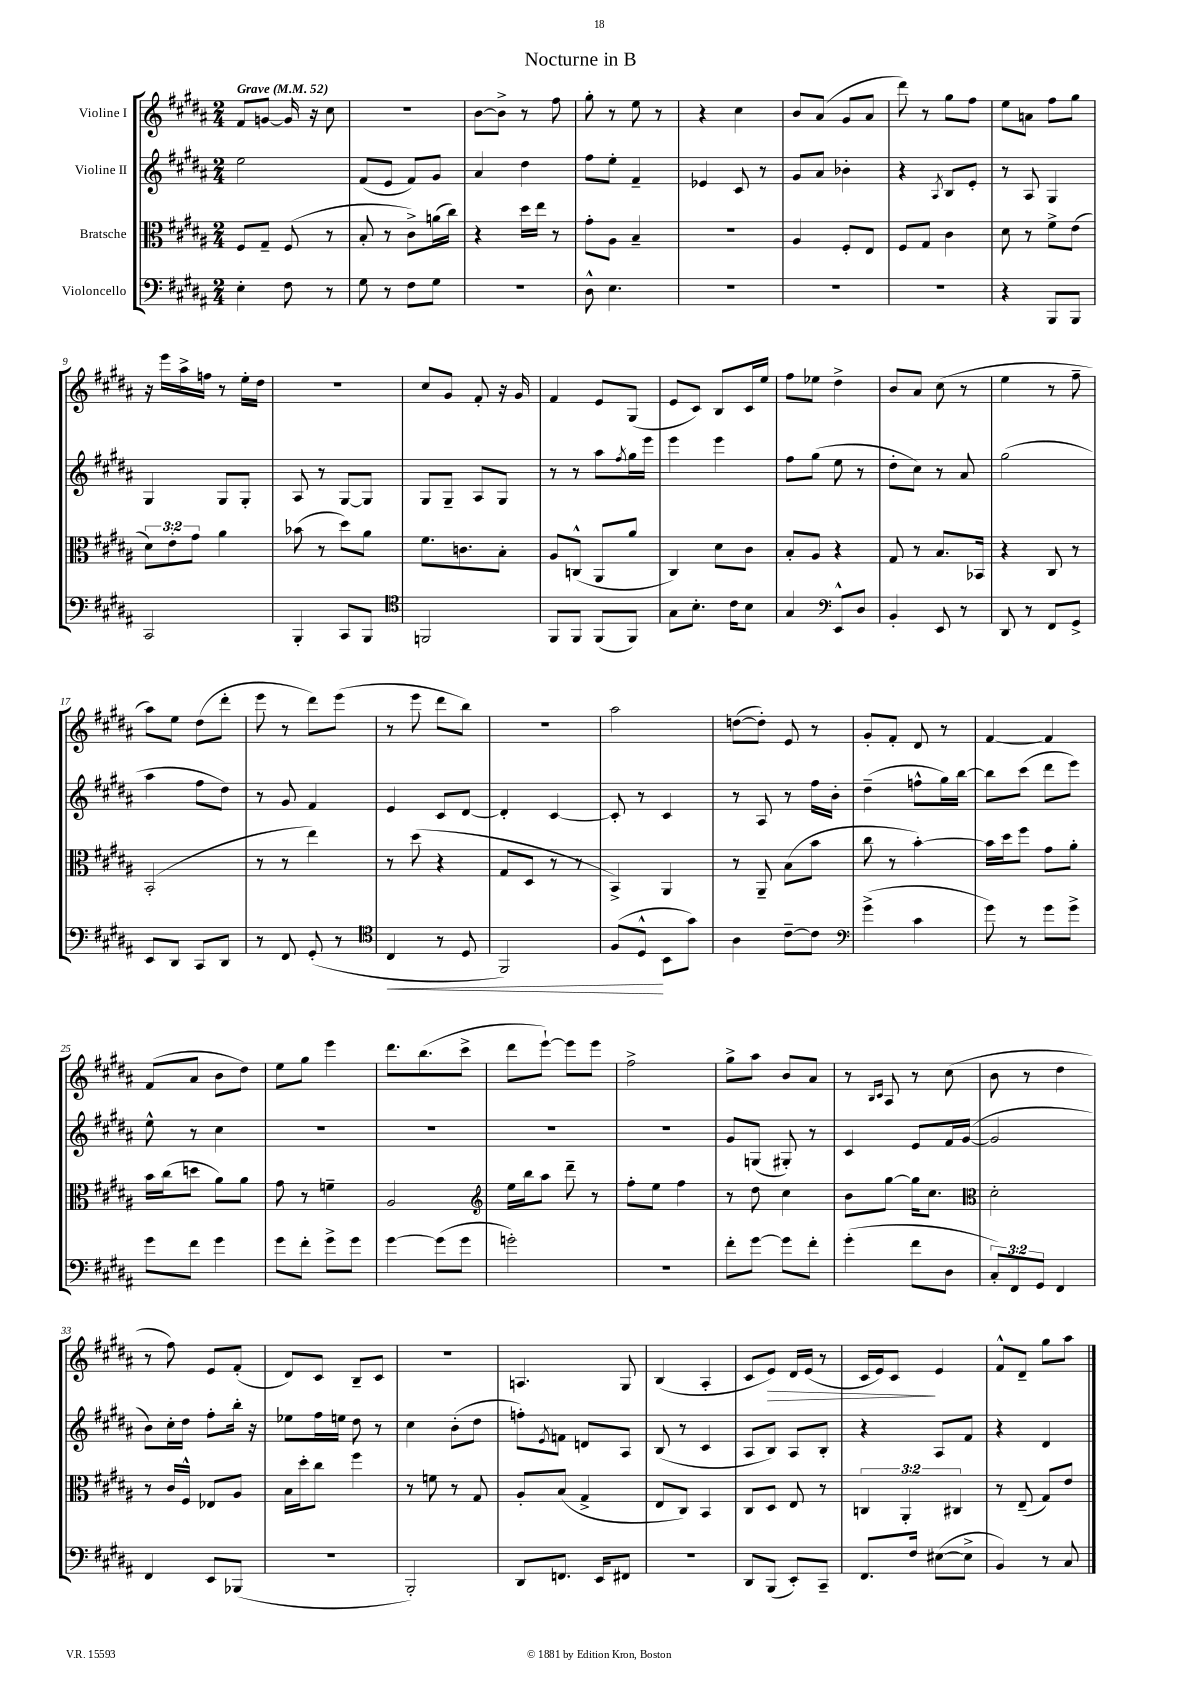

**kern	**dynam	**kern	**kern	**kern	**dynam
*part4	*part4	*part3	*part2	*part1	*part1
*staff4	*staff4	*staff3	*staff2	*staff1	*staff1
*I"Violoncello	*	*I"Bratsche	*I"Violine II	*I"Violine I	*
*clefF4	*	*clefC3	*clefG2	*clefG2	*
*k[f#c#g#d#a#]	*	*k[f#c#g#d#a#]	*k[f#c#g#d#a#]	*k[f#c#g#d#a#]	*
*M2/4	*	*M2/4	*M2/4	*M2/4	*
*MM52	*	*MM52	*MM52	*MM52	*
=1	=1	=1	=1	=1	=1
!	!	!	!	!LO:TX:a:B:t=Grave	!
4E'\	.	8F#/L	2ee\	8f#/L	.
.	.	8G#~/J	.	[8gn/J	.
8F#\	.	(8F#/	.	16g/]	.
.	.	.	.	16r	.
8r	.	8r	.	8cc#\	.
=2	=2	=2	=2	=2	=2
8G#\	.	8B'/	(8f#/L	2r	.
8r	.	8r	8e/J	.	.
8F#\L	.	8c#^\L)	8f#/L)	.	.
8G#\J	.	(16an\L	8g#/J	.	.
.	.	16cc#\JJ)	.	.	.
=3	=3	=3	=3	=3	=3
2r	.	4r	4a#/	[8b\L	.
.	.	.	.	8b^\J]	.
.	.	16dd#\LL	4dd#\	8r	.
.	.	16ee\JJ	.	.	.
.	.	8r	.	8ff#\	.
=4	=4	=4	=4	=4	=4
8D#^^\	.	8g#'\L	8ff#\L	8gg#'\	.
4.E\	.	8A#\J	8ee'\J	8r	.
.	.	4B~/	4f#~/	8ee\	.
.	.	.	.	8r	.
=5	=5	=5	=5	=5	=5
2r	.	2r	4e-X/	4r	.
.	.	.	8c#/	4cc#\	.
.	.	.	8r	.	.
=6	=6	=6	=6	=6	=6
2r	.	4A#/	8g#/L	8b/L	.
.	.	.	8a#/J	(8a#/J	.
.	.	8F#'/L	4b-X'\	8g#/L	.
.	.	8E/J	.	8a#/J	.
=7	=7	=7	=7	=7	=7
2r	.	8F#/L	4r	8ddd#\)	.
.	.	8G#/J	.	8r	.
.	.	.	8qA#/	.	.
.	.	4c#\	8B/L	8gg#\L	.
.	.	.	8e'/J	8ff#\J	.
=8	=8	=8	=8	=8	=8
4r	.	8d#\	8r	8ee\L	.
.	.	8r	8A#/	8an\J	.
8BBB/L	.	8f#^\L	4G#/	8ff#\L	.
8BBB/J	.	(8e\J	.	8gg#\J	.
!!LO:LB:g=z
=9	=9	=9	=9	=9	=9
2CC#/	.	12d#\L)	4G#/	16r	.
.	.	.	.	16eee\LL	.
.	.	12e'\	.	.	.
.	.	.	.	16aa#^\	.
.	.	12g#\J	.	.	.
.	.	.	.	16ffn\JJ	.
.	.	4a#\	8G#/L	8r	.
.	.	.	8G#'/J	16ee'\LL	.
.	.	.	.	16dd#\JJ	.
=10	=10	=10	=10	=10	=10
4BBB'/	.	(8b-X\	8A#/	2r	.
.	.	8r	8r	.	.
8CC#/L	.	8dd#\L)	[8G#/L	.	.
8BBB/J	.	8a#\J	8G#/J]	.	.
=11	=11	=11	=11	=11	=11
*clefC4	*	*	*	*	*
2FFn/	.	8.f#\L	8G#/L	8cc#/L	.
.	.	.	8G#~/J	8g#/J	.
.	.	8.cn\	.	.	.
.	.	.	8A#/L	8f#'/	.
.	.	8B'\J	8G#/J	16r	.
.	.	.	.	16g#/	.
=12	=12	=12	=12	=12	=12
8FF#/L	.	8A#/L	8r	4f#/	.
8FF#/J	.	(8Cn^^/J	8r	.	.
(8FF#/L	.	8AA#/L	8aa#\L	8e/L	.
.	.	.	8qff#/	.	.
8FF#/J)	.	8a#/J	16gg#\L	(8G#/J	.
.	.	.	16eee\JJ	.	.
=13	=13	=13	=13	=13	=13
8G#\L	.	4C#/)	4eee\	8e/L	.
8.B'\J	.	.	.	8c#/J)	.
.	.	8d#\L	4eee\	8B/L	.
16c#\KL	.	.	.	.	.
8B\J	.	8c#\J	.	16c#/L	.
.	.	.	.	16ee/JJ	.
=14	=14	=14	=14	=14	=14
4G#/	.	8B'/L	8ff#\L	8ff#\L	.
.	.	8A#/J	(8gg#\J	8ee-X\J	.
*clefF4	*	*	*	*	*
8EE^^/L	.	4r	8ee\	4dd#^\	.
8D#/J	.	.	8r	.	.
=15	=15	=15	=15	=15	=15
4BB'/	.	8G#/	8dd#'\L	8b/L	.
.	.	8r	8cc#\J)	8a#/J	.
8EE/	.	8.B/L	8r	(8cc#\	.
8r	.	.	8a#/	8r	.
.	.	16BB-X/Jk	.	.	.
=16	=16	=16	=16	=16	=16
8DD#/	.	4r	(2gg#\	4ee\	.
8r	.	.	.	.	.
8FF#/L	.	8C#/	.	8r	.
8GG#^/J	.	8r	.	8ff#~\	.
!!LO:LB:g=z
=17	=17	=17	=17	=17	=17
8EE/L	.	(2BB'/	4aa#\	8aa#\L)	.
8DD#/J	.	.	.	8ee\J	.
8CC#/L	.	.	8ff#\L	(8dd#\L	.
8DD#/J	.	.	8dd#\J)	8ddd#'\J	.
=18	=18	=18	=18	=18	=18
8r	.	8r	8r	8eee\	.
8FF#/	.	8r	8g#/	8r	.
(8GG#'/	.	4ee\)	4f#/	8ddd#\L)	.
8r	.	.	.	(8eee\J	.
=19	=19	=19	=19	=19	=19
*clefC4	*	*	*	*	*
!	!LO:HP:b	!	!	!	!
4C#/	<	8r	4e/	8r	.
.	.	(8dd#\	.	8eee\	.
8r	.	4r	8c#/L	8ddd#\L	.
8D#/	.	.	[8d#/J	8bb\J)	.
=20	=20	=20	=20	=20	=20
2FF#/)	.	8G#/L	4d#'/]	2r	.
.	.	8D#/J	.	.	.
.	.	8r	[4c#/	.	.
.	.	8r	.	.	.
=21	=21	=21	=21	=21	=21
(8F#/L	.	4BB^/)	8c#'/]	2aa#\	.
8D#^^/J	.	.	8r	.	.
8BB\L	[	4AA#/	4c#/	.	.
8g#\J)	.	.	.	.	.
=22	=22	=22	=22	=22	=22
4A#\	.	8r	8r	([8ddn\L	.
.	.	8AA#~/	8A#/	8dd'\J])	.
[8c#~\L	.	(8B\L	8r	8e/	.
8c#\J]	.	8b\J	16ff#\LL	8r	.
.	.	.	16b'\JJ	.	.
=23	=23	=23	=23	=23	=23
*clefF4	*	*	*	*	*
(4g#^\	.	8cc#\	(4dd#~\	8g#'/L	.
.	.	8r	.	8f#'/J	.
4c#\	.	[4b'\)	8ffn^^\L	8d#/	.
.	.	.	16gg#\L)	8r	.
.	.	.	[16bb\JJ	.	.
=24	=24	=24	=24	=24	=24
8g#\)	.	16b\LL]	8bb\L]	[4f#/	.
.	.	16dd#\J	.	.	.
8r	.	8ff#\J	(8ccc#\J	.	.
8g#\L	.	8g#\L	8ddd#\L	4f#/]	.
8g#^\J	.	8a#'\J	8eee\J)	.	.
!!LO:LB:g=z
=25	=25	=25	=25	=25	=25
8g#\L	.	16b\LL	8ee^^\	(8f#/L	.
.	.	(16cc#\J	.	.	.
8f#\J	.	8ddn\J	8r	8a#/J	.
4g#\	.	8a#\L)	4cc#\	8b\L	.
.	.	8a#\J	.	8dd#\J)	.
=26	=26	=26	=26	=26	=26
8g#\L	.	8g#\	2r	8ee\L	.
8f#'\J	.	8r	.	8gg#\J	.
8g#^\L	.	4fn~\	.	4eee\	.
8g#\J	.	.	.	.	.
=27	=27	=27	=27	=27	=27
[4g#\	.	2A#/	2r	8.ddd#\L	.
.	.	.	.	(8.bb\	.
(8g#\L]	.	.	.	.	.
8g#\J	.	.	.	8ccc#^\J	.
=28	=28	=28	=28	=28	=28
*	*	*clefG2	*	*	*
2gn'\)	.	16ee\LL	2r	8ddd#\L	.
.	.	16bb\J	.	.	.
.	.	8aa#\J	.	[8eee`\J)	.
.	.	8ddd#~\	.	8eee\L]	.
.	.	8r	.	8eee\J	.
=29	=29	=29	=29	=29	=29
2r	.	8ff#'\L	2r	2ff#^\	.
.	.	8ee\J	.	.	.
.	.	4ff#\	.	.	.
=30	=30	=30	=30	=30	=30
8f#'\L	.	8r	8g#/L	8gg#^\L	.
[8g#\J	.	8dd#\	(8Gn/J	8aa#\J	.
8g#\L]	.	4cc#\	8G#X'/)	8b/L	.
8f#'\J	.	.	8r	8a#/J	.
=31	=31	=31	=31	=31	=31
(4g#'\	.	8b\L	4c#/	8r	.
.	.	.	.	16qqB/LL	.
.	.	.	.	16qqc#/JJ	.
.	.	[8gg#\J	.	8A#/	.
8f#\L	.	16gg#\KL]	8e/L	8r	.
.	.	8.cc#\J	.	.	.
8D#\J	.	.	16f#/L	(8cc#\	.
.	.	.	([16g#/JJ	.	.
=32	=32	=32	=32	=32	=32
*	*	*clefC3	*	*	*
12C#'/L)	.	2d#'\	2g#/]	8b\	.
12FF#/	.	.	.	.	.
.	.	.	.	8r	.
12GG#/J	.	.	.	.	.
4FF#/	.	.	.	4dd#\	.
!!LO:LB:g=z
=33	=33	=33	=33	=33	=33
4FF#/	.	8r	8b\L)	8r	.
.	.	16c#/LL	16cc#'\L	8ff#\)	.
.	.	16F#^^/JJ	16dd#\JJ	.	.
8EE/L	.	8E-X/L	8ff#'\L	8e/L	.
(8BBB-X/J	.	8A#/J	16bb'\Jk	(8f#'/J	.
.	.	.	16r	.	.
=34	=34	=34	=34	=34	=34
2r	.	16B\LL	8ee-X\L	8d#/L)	.
.	.	16dd#'\J	.	.	.
.	.	8cc#\J	16ff#\L	8c#/J	.
.	.	.	16een\JJ	.	.
.	.	4ff#\	8dd#\	8B~/L	.
.	.	.	8r	8c#/J	.
=35	=35	=35	=35	=35	=35
2BBB'/)	.	8r	4cc#\	2r	.
.	.	8fn\	.	.	.
.	.	8r	(8b'\L	.	.
.	.	8G#/	8dd#\J	.	.
=36	=36	=36	=36	=36	=36
8DD#/L	.	8A#'/L	8ffn'\L)	4.An/	.
.	.	.	8qe/	.	.
8.FFn/J	.	(8B/J	8fn\J	.	.
.	.	4G#^/	8dn/L	.	.
16EE/KL	.	.	.	.	.
8FF#X/J	.	.	8A#/J	8G#/	.
=37	=37	=37	=37	=37	=37
2r	.	8E/L	(8B/	(4B/	.
.	.	8C#/J)	8r	.	.
.	.	4BB/	4c#/	4A#'/	.
=38	=38	=38	=38	=38	=38
8DD#/L	.	8C#/L	8A#/L	8c#/L	.
!	!	!	!	!	!LO:HP:b
(8BBB/J	.	8D#/J	8B/J)	8e/J)	>
8EE'/L)	.	8E/	8A#/L	16d#/LL	.
.	.	.	.	(16e/JJ	.
8CC#~/J	.	8r	8B'/J	8r	.
=39	=39	=39	=39	=39	=39
8.FF#/L	.	6Cn/	4r	16c#/LL	.
.	.	.	.	16e/J)	.
.	.	.	.	8c#/J	.
.	.	6AA#'/	.	.	.
16F#/Jk	.	.	.	.	.
([8E#X\L	.	.	8A#/L	4e/	]
.	.	6C#X/	.	.	.
8E#^\J]	.	.	8f#/J	.	.
=40	=40	=40	=40	=40	=40
4BB/)	.	8r	4r	8f#^^/L	.
.	.	(8E~/	.	8d#~/J	.
8r	.	8G#/L)	4d#/	8gg#\L	.
8C#/	.	8e/J	.	8aa#\J	.
==	==	==	==	==	==
*-	*-	*-	*-	*-	*-
